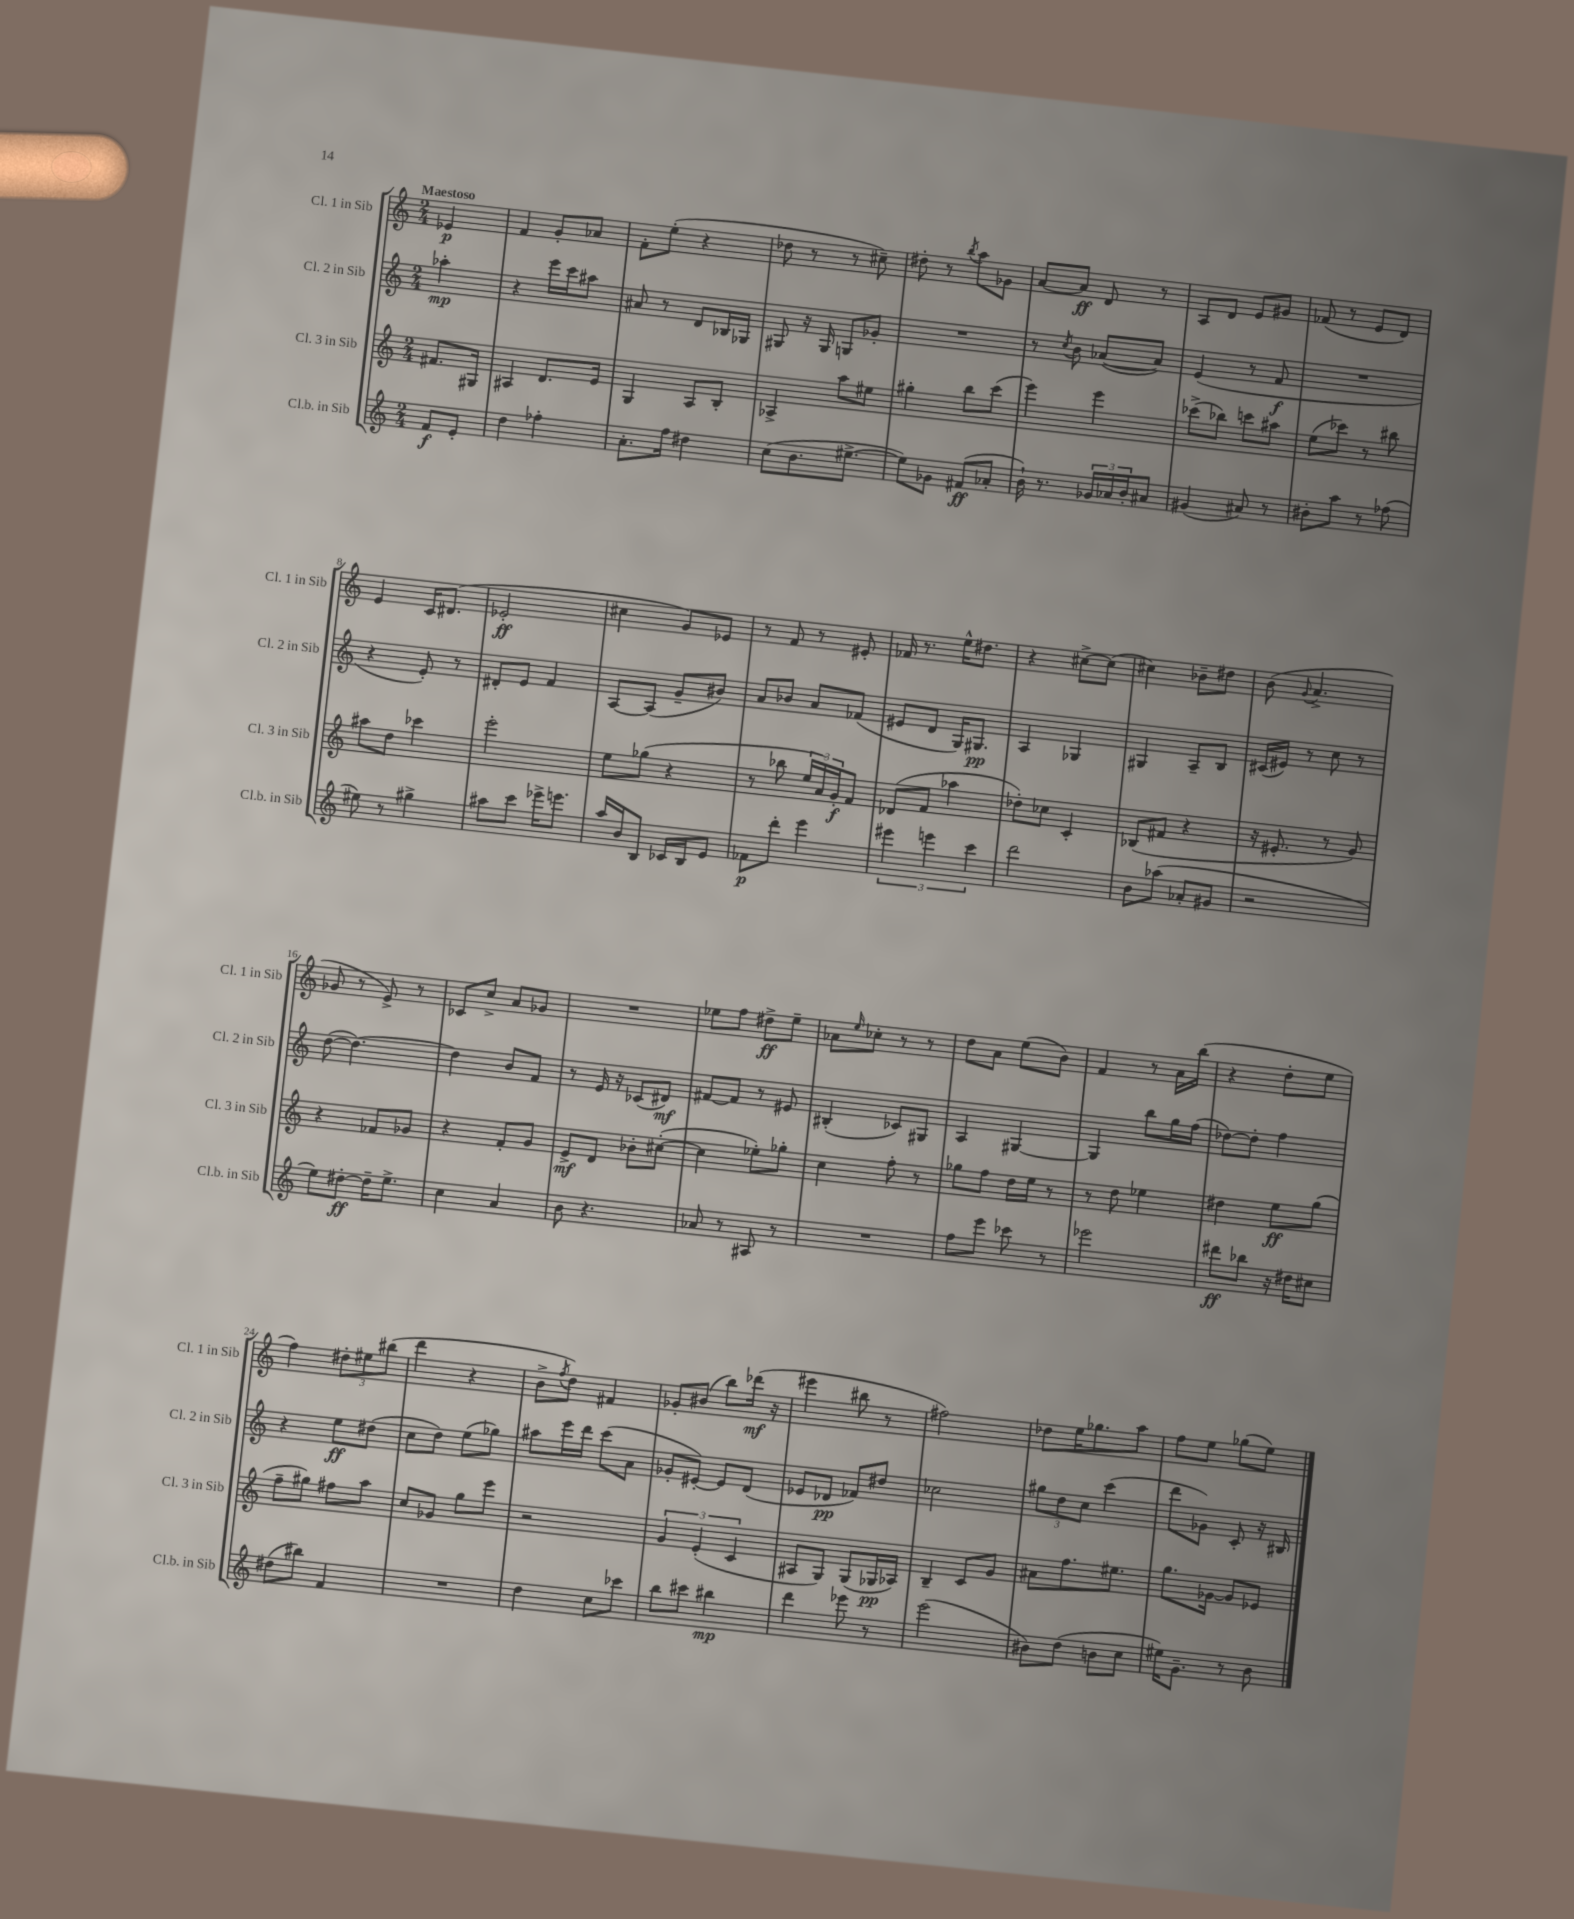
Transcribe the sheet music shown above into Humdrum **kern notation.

**kern	**dynam	**kern	**dynam	**kern	**dynam	**kern	**dynam
*part4	*part4	*part3	*part3	*part2	*part2	*part1	*part1
*staff4	*staff4	*staff3	*staff3	*staff2	*staff2	*staff1	*staff1
*I"Cl.b. in Sib	*	*I"Cl. 3 in Sib	*	*I"Cl. 2 in Sib	*	*I"Cl. 1 in Sib	*
*I'Cl.b. in Sib	*	*I'Cl. 3 in Sib	*	*I'Cl. 2 in Sib	*	*I'Cl. 1 in Sib	*
*clefG2	*	*clefG2	*	*clefG2	*	*clefG2	*
*k[]	*	*k[]	*	*k[]	*	*k[]	*
*M2/4	*	*M2/4	*	*M2/4	*	*M2/4	*
=	=	=	=	=	=	=	=
!	!	!	!	!	!	!LO:TX:a:B:t=Maestoso	!
8f/L	f	8.f#X/L	.	4aa-X'\	mp	4e-X/	p
8e'/J	.	.	.	.	.	.	.
.	.	16G#X/Jk	.	.	.	.	.
=1	=1	=1	=1	=1	=1	=1	=1
4dd\	.	4A#X/	.	4r	.	4f/	.
4ff-X'\	.	8.d/L	.	16eee\LL	.	8g'/L	.
.	.	.	.	16ccc\J	.	.	.
.	.	.	.	8aa#X\J	.	8a-X/J	.
.	.	16e/Jk	.	.	.	.	.
=2	=2	=2	=2	=2	=2	=2	=2
8.a'\L	.	4G/	.	8a#X/	.	8f'\L	.
.	.	.	.	8r	.	(8ee'\J	.
16ff\Jk	.	.	.	.	.	.	.
4dd#X\	.	8A/L	.	8d/L	.	4r	.
.	.	8B'/J	.	16B-X/L	.	.	.
.	.	.	.	16G-X/JJ	.	.	.
=3	=3	=3	=3	=3	=3	=3	=3
(8cc\L	.	4A-X^/	.	8G#X/	.	8dd-X\	.
8.b\	.	.	.	16r	.	8r	.
.	.	.	.	16G#/	.	.	.
.	.	8aa\L	.	8Gn/L	.	8r	.
[8.ee#X^\J	.	.	.	.	.	.	.
.	.	8ee#X\J	.	8g-X'/J	.	8cc#X~\)	.
=4	=4	=4	=4	=4	=4	=4	=4
8ee#\L])	.	4gg#X'\	.	2r	.	8dd#X'\	.
8g-X\J	.	.	.	.	.	8r	.
.	.	.	.	.	.	8qbb/	.
(8f#X/L	ff	8bb\L	.	.	.	8aa\L	.
8a-X'/J	.	(8ccc\J	.	.	.	8g-X\J	.
=5	=5	=5	=5	=5	=5	=5	=5
16b`\)	.	4eee\)	.	8r	.	[8a/L	.
8.r	.	.	.	.	.	.	.
.	.	.	.	8qcc/	.	.	.
.	.	.	.	8b\	.	8a/J]	ff
24g-X/LL	.	4eee\	.	([8a-X/L	.	8d/	.
24a-X/	.	.	.	.	.	.	.
24b'/J	.	.	.	.	.	.	.
8a#X/J	.	.	.	8a-/J])	.	8r	.
=6	=6	=6	=6	=6	=6	=6	=6
(4g#X/	.	(8ccc-X^\L	.	(4e/	.	8A/L	.
.	.	8bb-X\J)	.	.	.	8d/J	.
8a#X/)	.	8cccn\L	.	8r	.	8e/L	.
8r	.	8aa#X\J	.	8f/	f	8g#X/J	.
=7	=7	=7	=7	=7	=7	=7	=7
8b#X'\L	.	(8ee\L	.	2r	.	(8f-X/	.
8aa\J	.	8ccc-X\J)	.	.	.	8r	.
8r	.	8r	.	.	.	8e/L	.
(8ff-X\	.	8bb#X\	.	.	.	8d/J)	.
!!LO:LB:g=z
=8	=8	=8	=8	=8	=8	=8	=8
8ee#X\)	.	8aa#X\L	.	4r	.	4e/	.
8r	.	8dd\J	.	.	.	.	.
4gg#X^\	.	4ccc-X\	.	8e'/)	.	16c/KL	.
.	.	.	.	.	.	(8.d#X/J	.
.	.	.	.	8r	.	.	.
=9	=9	=9	=9	=9	=9	=9	=9
8aa#X\L	.	2eee'\	.	8d#X'/L	.	2e-X'/	ff
8ccc\J	.	.	.	8e/J	.	.	.
16eee-X^\KL	.	.	.	4f/	.	.	.
8.eeen\J	.	.	.	.	.	.	.
=10	=10	=10	=10	=10	=10	=10	=10
16aa/LL	.	8ee\L	.	[8A/L	.	4cc#X\	.
16b/J	.	.	.	.	.	.	.
8B/J	.	(8gg-X\J	.	(8A/J]	.	.	.
16c-X/LL	.	4r	.	8g~/L	.	8g/L)	.
16B/J	.	.	.	.	.	.	.
8e/J	.	.	.	8b#X/J)	.	8e-X/J	.
=11	=11	=11	=11	=11	=11	=11	=11
8f-X\L	p	8r	.	8a/L	.	8r	.
8ddd'\J	.	8bb-X\	.	8b-X/J	.	8f/	.
4eee\	.	24ee/LL	.	8a/L	.	8r	.
.	.	24a/)	.	.	.	.	.
.	.	24g'/J	f	.	.	.	.
.	.	8f/J	.	(8f-X/J	.	8e#X'/	.
=12	=12	=12	=12	=12	=12	=12	=12
6eee#X\	.	(8d-X/L	.	8e#X/L	.	16f-X/	.
.	.	.	.	.	.	8.r	.
.	.	8f/J	.	8d/J	.	.	.
6eeen\	.	.	.	.	.	.	.
.	.	4aa-X\	.	16G/KL)	.	16ee^^\KL	.
.	.	.	.	8.G#X/J	pp	8.dd#X\J	.
6ccc\	.	.	.	.	.	.	.
=13	=13	=13	=13	=13	=13	=13	=13
2ddd\	.	8dd-X'\L)	.	4A/	.	4r	.
.	.	8cc-X\J	.	.	.	.	.
.	.	4c'/	.	4G-X/	.	[8cc#X^\L	.
.	.	.	.	.	.	(8cc#\J]	.
=14	=14	=14	=14	=14	=14	=14	=14
8b\L	.	(8B-X/L	.	4G#X/	.	4cc#X\)	.
(8aa-X\J	.	8f#X/J	.	.	.	.	.
8a-X'/L	.	4r	.	8A~/L	.	8b-X~\L	.
8g#X/J	.	.	.	8B/J	.	8dd#X\J	.
=15	=15	=15	=15	=15	=15	=15	=15
2r	.	16r	.	(16c#X/LL	.	(8b\	.
.	.	8.e#X'/	.	16e#X/JJ)	.	.	.
.	.	.	.	.	.	8qqg/	.
.	.	.	.	8r	.	4.a^/	.
.	.	8r	.	8cc\	.	.	.
.	.	8g/)	.	8r	.	.	.
!!LO:LB:g=z
=16	=16	=16	=16	=16	=16	=16	=16
8ee\L)	.	4r	.	([8dd\	.	8g-X/	.
[8dd#X'\J	ff	.	.	4.dd\_)	.	8r	.
16dd#~\KL]	.	8f-X/L	.	.	.	8e^/)	.
8.ee^\J	.	.	.	.	.	.	.
.	.	8g-X/J	.	.	.	8r	.
=17	=17	=17	=17	=17	=17	=17	=17
4cc\	.	4r	.	4dd\]	.	8c-X/L	.
.	.	.	.	.	.	8cc^/J	.
4a/	.	8f'/L	.	8b/L	.	8a/L	.
.	.	8g/J	.	8f/J	.	8g-X/J	.
=18	=18	=18	=18	=18	=18	=18	=18
8b\	.	8e^/L	mf	8r	.	2r	.
4.r	.	8d/J	.	16e/	.	.	.
.	.	.	.	16r	.	.	.
.	.	8b-X'\L	.	(8c-X/L	.	.	.
.	.	([8cc#X'\J	.	8d#X/J)	mf	.	.
=19	=19	=19	=19	=19	=19	=19	=19
8a-X/	.	4cc#\]	.	[8f#X/L	.	8ee-X\L	.
8r	.	.	.	8f#/J]	.	8ff\J	.
8A#X/	.	8ee-X'\L)	.	8r	.	8dd#X^\L	ff
8r	.	8gg-X'\J	.	8e#X/	.	8ee-~\J	.
=20	=20	=20	=20	=20	=20	=20	=20
2r	.	4cc\	.	(4B#X'/	.	8a-X\L	.
.	.	.	.	.	.	16qqee/	.
.	.	.	.	.	.	8cc-X'\J	.
.	.	8ff'\	.	8c-X/L)	.	8r	.
.	.	8r	.	8G#X/J	.	8r	.
=21	=21	=21	=21	=21	=21	=21	=21
8ff\L	.	8gg-X\L	.	4A/	.	8dd\L	.
8eee\J	.	8ff\J	.	.	.	8a\J	.
8ccc-X\	.	16dd\LL	.	[4G#X/	.	(8ee\L	.
.	.	16ee\JJ	.	.	.	.	.
8r	.	8r	.	.	.	8b\J)	.
=22	=22	=22	=22	=22	=22	=22	=22
2eee-X\	.	8r	.	4G#/]	.	4f/	.
.	.	8dd\	.	.	.	.	.
.	.	4ee-X\	.	8bb\L	.	8r	.
.	.	.	.	16gg\L	.	16a\LL	.
.	.	.	.	(16ff\JJ	.	(16bb\JJ	.
=23	=23	=23	=23	=23	=23	=23	=23
8ddd#X\L	ff	4dd#X\	.	[8dd-X\L)	.	4r	.
8bb-X\J	.	.	.	8dd-'\J]	.	.	.
16r	.	8ee\L	ff	4ff\	.	8dd'\L	.
16dd#X\KL	.	.	.	.	.	.	.
8cc#X\J	.	(8gg\J	.	.	.	8ee\J	.
!!LO:LB:g=z
=24	=24	=24	=24	=24	=24	=24	=24
(8dd#X\L	.	8ff~\L	.	4r	.	4ff\)	.
8bb#X\J)	.	8gg#X\J)	.	.	.	.	.
4f/	.	8ff#X\L	.	8ee\L	ff	12dd#X'\L	.
.	.	.	.	.	.	12ee#X\	.
.	.	8aa\J	.	(8dd#X\J	.	.	.
.	.	.	.	.	.	(12bb#X\J	.
=25	=25	=25	=25	=25	=25	=25	=25
2r	.	8cc/L	.	8cc\L	.	4ddd\	.
.	.	8g-X/J	.	8dd\J)	.	.	.
.	.	8gg\L	.	(8ee\L	.	4r	.
.	.	8eee\J	.	8gg-X\J)	.	.	.
=26	=26	=26	=26	=26	=26	=26	=26
4dd\	.	2r	.	8aa#X\L	.	8b^\L	.
.	.	.	.	.	.	8qff/	.
.	.	.	.	16eee\L	.	8dd\J)	.
.	.	.	.	16ddd\JJ	.	.	.
8cc\L	.	.	.	(8ccc\L	.	4f#X/	.
8ccc-X\J	.	.	.	8a\J	.	.	.
=27	=27	=27	=27	=27	=27	=27	=27
8bb\L	.	6g/	.	8g-X'/L	.	8g-X'/L	.
8ccc#X\J	.	.	.	[8e#X'/J)	.	(8b#X/J	.
.	.	(6e'/	.	.	.	.	.
4bb#X\	mp	.	.	8e#/L]	.	8bb\L)	.
.	.	6c/	.	.	.	.	.
.	.	.	.	(8d/J	.	(16ddd-X\Jk	mf
.	.	.	.	.	.	16r	.
=28	=28	=28	=28	=28	=28	=28	=28
4ddd\	.	8A#X/L	.	8e-X/L	.	4eee#X\	.
.	.	8G/J)	.	8d-X/J	pp	.	.
8eee-X\	.	(8G/L	.	8f-X/L)	.	8bb#X\	.
8r	.	16G-X/L	pp	8dd#X/J	.	8r	.
.	.	16A-X/JJ)	.	.	.	.	.
=29	=29	=29	=29	=29	=29	=29	=29
(2eee\	.	4B~/	.	2cc-X\	.	2ff#X\)	.
.	.	8c/L	.	.	.	.	.
.	.	8g/J	.	.	.	.	.
=30	=30	=30	=30	=30	=30	=30	=30
8b#X\L)	.	8a#X\L	.	12gg#X\L	.	8dd-X\L	.
.	.	.	.	12dd\	.	.	.
(8dd\J	.	8.ff\	.	.	.	16ee\K	.
.	.	.	.	12cc\J	.	.	.
.	.	.	.	.	.	8.gg-X\	.
8bn\L	.	.	.	(4ccc\	.	.	.
.	.	8.ee#X\J	.	.	.	.	.
8cc\J	.	.	.	.	.	8aa\J	.
=31	=31	=31	=31	=31	=31	=31	=31
16ee#X\KL)	.	8.gg\L	.	8ddd\L	.	8ff\L	.
8.g~\J	.	.	.	.	.	.	.
.	.	.	.	8g-X\J)	.	8ee\J	.
.	.	[16g-X\Jk	.	.	.	.	.
8r	.	8g-/L]	.	8c'/	.	(8gg-X\L	.
8b\	.	8e-X/J	.	16r	.	8ee\J)	.
.	.	.	.	16B#X/	.	.	.
==	==	==	==	==	==	==	==
*-	*-	*-	*-	*-	*-	*-	*-
